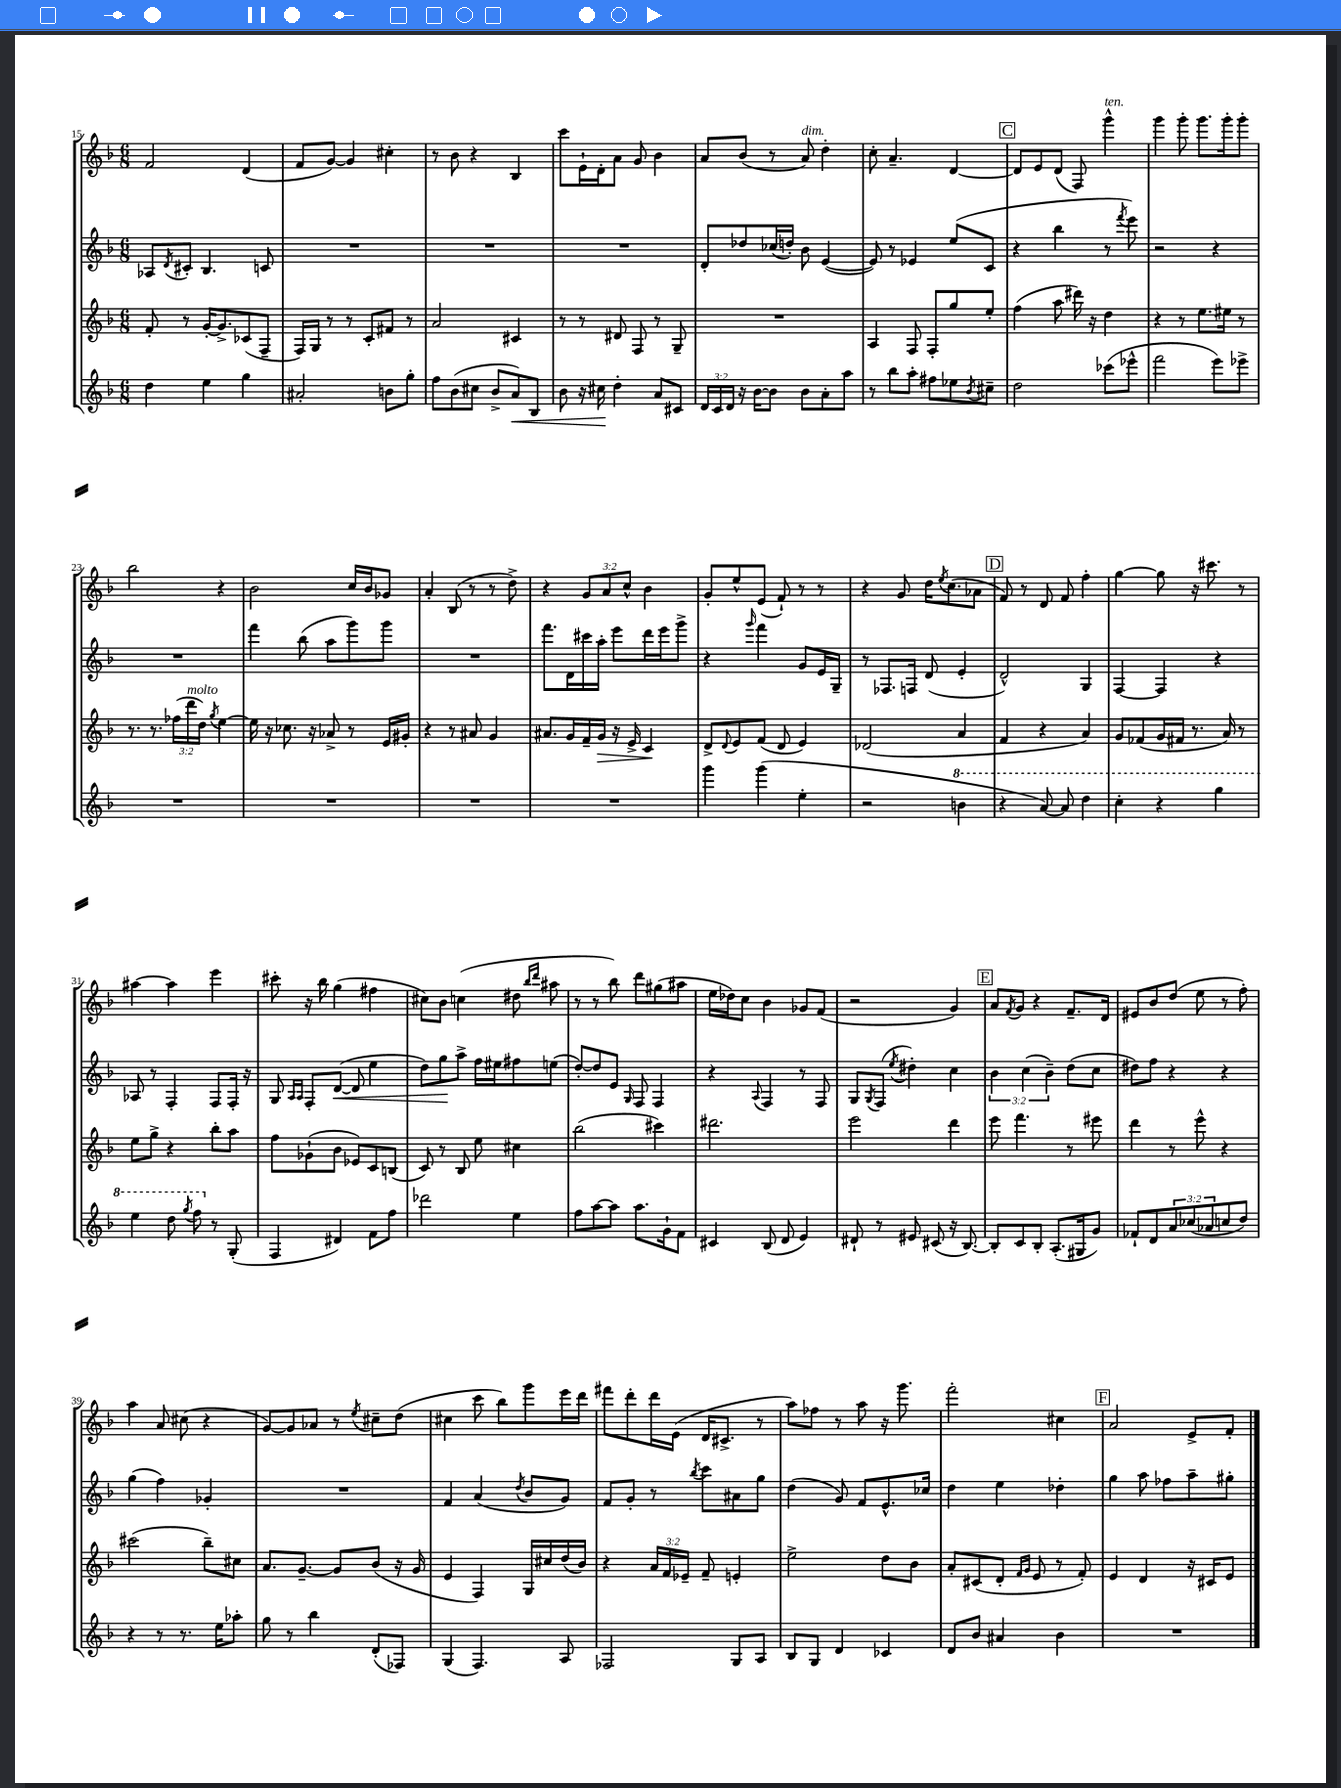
<<
\new StaffGroup <<
\new Staff = "s0" {
    \clef treble \key f \major \numericTimeSignature \time 6/8 \override Staff.TupletNumber.text = #tuplet-number::calc-fraction-text
    f'2 d'4( |
    f'8 g'8~) g'4 cis''4-. |
    r8 bes'8 r4 bes4 |
    c'''8 e'16-! d'16-. a'8 g'8 bes'4 |
    a'8 bes'8( r8 a'8^\markup { \italic "dim." }) d''4-. |
    c''8-. a'4.-- d'4~ |
    \mark \markup { \box "C" } d'8 e'8 d'8( f8) g'''4-^^\markup { \italic "ten." } |
    g'''4 g'''8-. g'''8. g'''16-. g'''8-. |
    bes''2 r4 |
    bes'2 c''16 bes'16 ges'8 |
    a'4-. bes8( r8 r8 d''8->) |
    r4 \tuplet 3/2 { g'8 a'8 c''8-^ } bes'4 |
    g'8-. e''8-^ e'8( f'8-!) r8 r8 |
    r4 g'8 d''16 \acciaccatura { e''8 } c''8.( aes'8 |
    \mark \markup { \box "D" } f'8) r8 d'8 f'8 f''4-. |
    g''4~ g''8 r16 cis'''8. r8 |
    ais''4~ ais''4 e'''4 |
    cis'''8-. r16 bes''16 g''4( fis''4 |
    cis''8) bes'8 c''4( dis''8 \grace { bes''16 d'''16 } ais''8 |
    r8 r8 bes''8) d'''8 gis''8( ais''8 |
    e''16 des''16) c''8 bes'4 ges'8 f'8( |
    r2 g'4) |
    \mark \markup { \box "E" } a'8 \acciaccatura { f'8 } g'8 r4 f'8.-- d'16 |
    eis'8 bes'8 d''8( e''8 r8 f''8-.) |
    a''4 a'8 cis''8( r4 |
    g'8~) g'8 aes'8 r8 \acciaccatura { e''8 } cis''8-- d''8( |
    cis''4 c'''8 bes''8) g'''8 e'''16 d'''16 |
    fis'''8 d'''8-. d'''16 e'16( d'16 cis'8.-> r8 |
    a''8) fes''8 r8 a''8 r16 g'''8. |
    f'''2-. cis''4 |
    \mark \markup { \box "F" } a'2 e'8-> f'8-. \bar "|." |
}
\new Staff = "s1" {
    \clef treble \key f \major \numericTimeSignature \time 6/8 \override Staff.TupletNumber.text = #tuplet-number::calc-fraction-text
    aes8 \acciaccatura { d'8 } cis'8-. bes4. c'8 |
    R2. |
    R2. |
    R2. |
    d'8-. des''8 ces''16( d''16-.) bes'8 e'4~( |
    e'8) r8 ees'4 e''8( c'8 |
    \mark \markup { \box "C" } r4 bes''4 r8 \acciaccatura { f'''8 } e'''8) |
    r2 r4 |
    R2. |
    f'''4 bes''8( a''8 g'''8) g'''8 |
    R2. |
    f'''8. d'16 cis'''16 a''16-. e'''8 d'''16 e'''16 g'''8-> |
    r4 \grace { g'''16 } f'''4 g'8 e'16 g16-- |
    r8 fes8. f16 d'8( e'4-. |
    \mark \markup { \box "D" } d'2-^) g4 |
    f4~ f4 r4 |
    aes8 r8 f4-. f8 f16-. r16 |
    g8 \grace { a16 a16 } f8-. d'8~\<( d'8 e''4 |
    d''8) g''8\! a''8-> f''16 eis''16 fis''8 e''8( |
    d''8~-.) d''8 e'8 \grace { g16 } f8 f4 |
    r4 \appoggiatura { a8 } f4 r8 f8 |
    g8 \acciaccatura { g8 } f8( \acciaccatura { e''8 } dis''4-.) c''4 |
    \mark \markup { \box "E" } \tuplet 3/2 { bes'4 c''4( bes'4--) } d''8( c''8 |
    dis''8) f''8 r4 r4 |
    g''4( f''4) ges'4-. |
    R2. |
    f'4 a'4( \acciaccatura { d''8 } bes'8 g'8) |
    f'8 g'8-. r8 \acciaccatura { bes''8 } c'''8 ais'8 g''8 |
    d''4( g'8) f'8 e'8.-^ ces''16 |
    d''4 e''4 des''4-. |
    \mark \markup { \box "F" } g''4 a''8 fes''8 a''8-- gis''8-. \bar "|." |
}
\new Staff = "s2" {
    \clef treble \key f \major \numericTimeSignature \time 6/8 \override Staff.TupletNumber.text = #tuplet-number::calc-fraction-text
    f'8-. r8 g'16~-. g'8.-> ces'8( f8-- |
    f16) g16 r8 r8 c'8-. fis'8 r8 |
    a'2 cis'4 |
    r8 r8 dis'8 f8 r8 g8-- |
    R2. |
    a4 f8 f8-. g''8 e''8-. |
    \mark \markup { \box "C" } f''4( a''8 dis'''16) r16 d''4 |
    r4 r8 e''8. eis''16 r8 |
    r8. r8. \tuplet 3/2 { fes''16( d'''16^\markup { \italic "molto" } d''16) } \acciaccatura { g''8 } e''4~ |
    e''16 r16 ces''8. r16 aes'8-> r8 e'16 gis'16-. |
    r4 r8 ais'8 g'4 |
    ais'8. g'16 f'16-- g'16\> r16 e'16-> c'4\! |
    d'8-> \appoggiatura { d'8 } e'8 f'8( d'8 e'4) |
    des'2( a'4 |
    \mark \markup { \box "D" } f'4 r4 a'4) |
    g'8 fes'8( g'16 fis'16 r8. a'16) r8 |
    e''8 g''8-> r4 bes''8-. a''8 |
    f''8 ges'8-!( bes'8 ees'8) c'8 b8( |
    c'8) r8 bes8 e''8 cis''4 |
    bes''2( cis'''4) |
    dis'''2. |
    e'''2 d'''4 |
    \mark \markup { \box "E" } e'''8 f'''4. r8 eis'''8 |
    d'''4 r8 e'''8-^ r4 |
    cis'''2( bes''8--) cis''8 |
    a'8. g'8.~-- g'8 bes'8( r16 g'16 |
    e'4 f4) g16 cis''16 d''16( bes'16) |
    r4 \tuplet 3/2 { a'16 f'16 ees'16-- } f'8-- e'4-. |
    e''2-> d''8 bes'8 |
    a'8-. cis'8( d'8-. \grace { f'16 g'16 } e'8 r8 f'8-.) |
    \mark \markup { \box "F" } e'4 d'4 r16 cis'16 e'8 \bar "|." |
}
\new Staff = "s3" {
    \clef treble \key f \major \numericTimeSignature \time 6/8 \override Staff.TupletNumber.text = #tuplet-number::calc-fraction-text
    d''4 e''4 g''4 |
    ais'2-. b'8 g''8-. |
    f''8 bes'8( cis''8 bes'8-> a'8\<) bes8 |
    bes'8 r16 cis''16\! d''4-. a'8 cis'8 |
    \tuplet 3/2 { d'16 c'16 d'16 } r16 bes'16~ bes'8 bes'8 a'8-. a''8 |
    r8 bes''8 a''8-. fis''8 ees''8 \acciaccatura { bes'8 } cis''8-- |
    \mark \markup { \box "C" } d''2 ces'''8( ees'''8-^ |
    f'''2 e'''8) ees'''8-> |
    R2. |
    R2. |
    R2. |
    R2. |
    g'''4 g'''4( e''4-. |
    r2 \ottava #1 b''4 |
    \mark \markup { \box "D" } r4 a''8~) a''8 d'''4 |
    c'''4-. r4 g'''4 |
    e'''4 d'''8 \acciaccatura { g'''8 } f'''8 \ottava #0 r8 g8-.( |
    f4 dis'4) f'8 f''8 |
    des'''2 e''4 |
    f''8 a''8~ a''8 a''8. g'16-! f'8 |
    cis'4 bes8( d'8 e'4) |
    dis'8-! r8 eis'8 cis'8( r16 bes8.~) |
    \mark \markup { \box "E" } bes8-. c'8 bes8-. a8.-.( gis16 g'8) |
    fes'8-! d'8 \tuplet 3/2 { a'8 ces''8( aes'8 } c''8 d''8) |
    r4 r8 r8. e''16 aes''8-. |
    g''8 r8 bes''4 d'8-.( fes8) |
    g4( f4.) a8 |
    fes2 g8 a8 |
    bes8 g8 d'4 ces'4 |
    d'8 bes'8 ais'4 bes'4 |
    \mark \markup { \box "F" } R2. \bar "|." |
}
>>
>>
\layout { \context { \Score currentBarNumber = #15 } }
